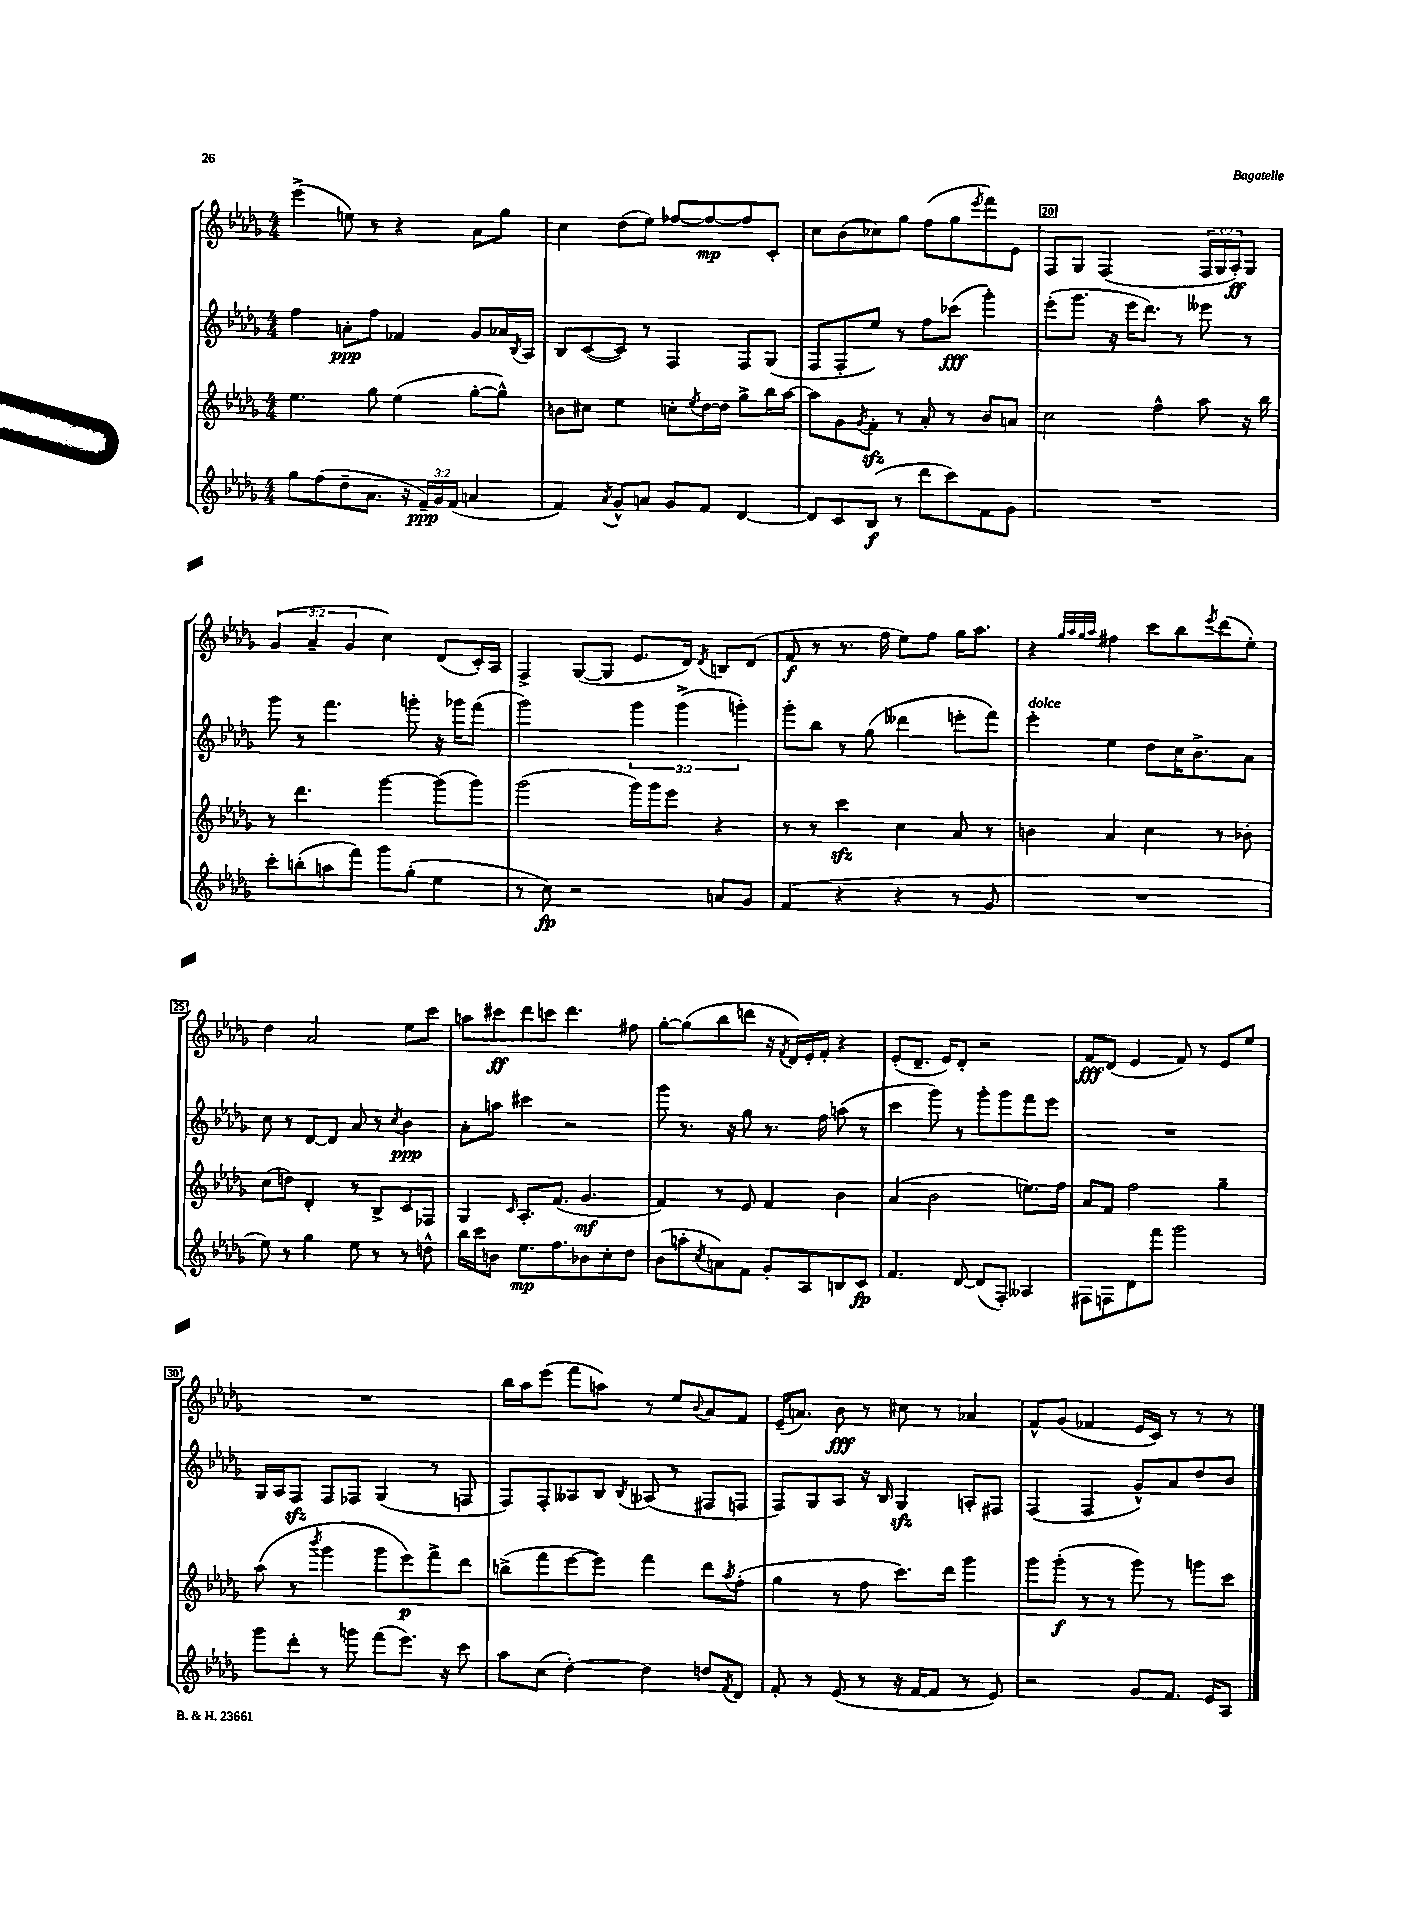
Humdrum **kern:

**kern	**dynam	**kern	**dynam	**kern	**dynam	**kern	**dynam
*part4	*part4	*part3	*part3	*part2	*part2	*part1	*part1
*staff4	*staff4	*staff3	*staff3	*staff2	*staff2	*staff1	*staff1
*clefG2	*	*clefG2	*	*clefG2	*	*clefG2	*
*k[b-e-a-d-g-]	*	*k[b-e-a-d-g-]	*	*k[b-e-a-d-g-]	*	*k[b-e-a-d-g-]	*
*M4/4	*	*M4/4	*	*M4/4	*	*M4/4	*
=17	=17	=17	=17	=17	=17	=17	=17
8gg-\L	.	4.ee-\	.	4ff\	.	(4eee-^\	.
(8ff\	.	.	.	.	.	.	.
8dd-~\	.	.	.	8an'\L	ppp	8een\)	.
8.a-\J	.	8gg-\	.	8ff\J	.	8r	.
.	.	(4ee-\	.	4f-X/	.	4r	.
16r	.	.	.	.	.	.	.
24f~/LL)	ppp	.	.	.	.	.	.
24g-/	.	.	.	.	.	.	.
(24f/JJ	.	.	.	.	.	.	.
4an/	.	[8gg-'\L	.	8g-/L	.	8a-\L	.
.	.	8gg-^^\J])	.	16a-X/L	.	8gg-\J	.
.	.	.	.	8qB-/	.	.	.
.	.	.	.	16A-/JJ	.	.	.
=18	=18	=18	=18	=18	=18	=18	=18
4f/)	.	8bn\L	.	8B-/L	.	4cc\	.
.	.	8cc#X\J	.	([8c/	.	.	.
8qa-/	.	.	.	.	.	.	.
8g-^^/L	.	4ee-\	.	8c/J])	.	(8dd-\L	.
8an/J	.	.	.	8r	.	8ee-\J)	.
8g-/L	.	8ccn'\L	.	4F/	.	[8ff-X/L	.
.	.	8qee-/	.	.	.	.	.
8f/J	.	[16dd-\L	.	.	.	8ff-/_	mp
.	.	16dd-\JJ]	.	.	.	.	.
[4d-/	.	8gg-^\L	.	8F/L	.	8ff-/]	.
.	.	16bb-\L	.	(8G-/J	.	8c'/J	.
.	.	[16aa-\JJ	.	.	.	.	.
=19	=19	=19	=19	=19	=19	=19	=19
8d-/L]	.	8aa-\L]	.	8F/L	.	8cc\L	.
8c/	.	8g-\	.	8F'/	.	(8b-\	.
.	.	8qg-/	.	.	.	.	.
(8B-/J	f	8fzz'\J	.	8ee-/J)	.	8cc-X\)	.
8r	.	8r	.	8r	.	8gg-\J	.
8ddd-\L	.	8a-'/	.	8ff\L	.	(8ff\L	.
8ccc\)	.	8r	.	(8ccc-X\J	fff	8gg-\	.
.	.	.	.	.	.	8qeee-/	.
8f\	.	8b-/L	.	4ggg-'\)	.	8fff\)	.
8g-\J	.	8an/J	.	.	.	8e-\J	.
=20	=20	=20	=20	=20	=20	=20	=20
1r	.	2cc\	.	(8eee-'\L	.	8F/L	.
.	.	.	.	8.ggg-\J	.	8G-/J	.
.	.	.	.	.	.	(2F/	.
.	.	.	.	16r	.	.	.
.	.	.	.	16eee-\KL	.	.	.
.	.	.	.	8.ddd-\J)	.	.	.
.	.	4ff^^\	.	.	.	.	.
.	.	.	.	8r	.	.	.
.	.	8aa-\	.	8eee--X\	.	24F/LL	.
.	.	.	.	.	.	24G-/	.
.	.	.	.	.	.	24A-'/J)	ff
.	.	16r	.	8r	.	8G-/J	.
.	.	16bb-\	.	.	.	.	.
!!LO:LB:g=z
=21	=21	=21	=21	=21	=21	=21	=21
8ccc'\L	.	8r	.	8ggg-\	.	(6g-/	.
(8bbn'\	.	4.ddd-\	.	8r	.	.	.
.	.	.	.	.	.	6a-~/	.
8aan\	.	.	.	4.fff\	.	.	.
.	.	.	.	.	.	6g-/	.
8fff\J)	.	.	.	.	.	.	.
8ggg-\L	.	[4ggg-\	.	.	.	4cc\)	.
(8gg-'\J	.	.	.	8gggn'\	.	.	.
4ee-\	.	(8ggg-\L]	.	16r	.	(8d-/L	.
.	.	.	.	16ggg-X\KL	.	.	.
.	.	8ggg-\J)	.	(8fff\J	.	16c'/L)	.
.	.	.	.	.	.	16A-/JJ	.
=22	=22	=22	=22	=22	=22	=22	=22
8r	.	(2ggg-\	.	2ggg-\)	.	4F^/	.
8cc\)	fp	.	.	.	.	.	.
2r	.	.	.	.	.	([8G-/L	.
.	.	.	.	.	.	8G-/J]	.
.	.	16ggg-\LL)	.	6ggg-\	.	8.e-/L	.
.	.	16ggg-\J	.	.	.	.	.
.	.	8eee-\J	.	.	.	.	.
.	.	.	.	(6ggg-^\	.	.	.
.	.	.	.	.	.	16d-/Jk)	.
.	.	.	.	.	.	8qd-/	.
8an/L	.	4r	.	.	.	8Bn/L	.
.	.	.	.	6gggn'\)	.	.	.
8g-/J	.	.	.	.	.	(8d-/J	.
=23	=23	=23	=23	=23	=23	=23	=23
(4f/	.	8r	.	8ggg-'\L	.	8f/	f
.	.	8r	.	8bb-\J	.	8r	.
4r	.	4ccczz\	.	8r	.	8.r	.
.	.	.	.	(8gg-\	.	.	.
.	.	.	.	.	.	16ff\	.
4r	.	4cc\	.	4ddd--X\	.	8ee-\L)	.
.	.	.	.	.	.	8ff\J	.
8r	.	8a-/	.	8eeen'\L	.	16gg-\KL	.
.	.	.	.	.	.	8.aa-\J	.
8g-/	.	8r	.	8fff\J)	.	.	.
=24	=24	=24	=24	=24	=24	=24	=24
!	!	!	!	!LO:TX:a:i:t=dolce	!	!	!
1r	.	4bn\	.	4eee-'\	.	4r	.
.	.	.	.	.	.	32qqgg-/LLL	.
.	.	.	.	.	.	32qqaa-/	.
.	.	.	.	.	.	32qqgg-/	.
.	.	.	.	.	.	32qqaa-/JJJ	.
.	.	4a-/	.	4ee-\	.	4ff#X\	.
.	.	4cc\	.	8dd-\L	.	8ccc\L	.
.	.	.	.	16cc\K	.	8bb-\	.
.	.	.	.	8.b-^\	.	.	.
.	.	.	.	.	.	8qeee-/	.
.	.	8r	.	.	.	(8ddd-\	.
.	.	8b-X'\	.	8a-\J	.	8ee-'\J)	.
!!LO:LB:g=z
=25	=25	=25	=25	=25	=25	=25	=25
8ee-\)	.	(8cc\L	.	8cc\	.	4dd-\	.
8r	.	8ddn\J)	.	8r	.	.	.
4gg-\	.	4d-'/	.	[8d-/L	.	2a-/	.
.	.	.	.	8d-/J]	.	.	.
8ee-\	.	8r	.	8a-/	.	.	.
8r	.	8B-^/L	.	8r	.	.	.
.	.	.	.	8qcc/	.	.	.
8r	.	8c/	.	4b-\	ppp	8ee-\L	.
8ddn^^\	.	8F-X/J	.	.	.	8ccc\J	.
=26	=26	=26	=26	=26	=26	=26	=26
16bb-\LL	.	4G-/	.	8a-'\L	.	8aan\L	.
16ccc\J	.	.	.	.	.	.	.
8bn\J	.	.	.	8aan\J	.	8ccc#X\	ff
.	.	16qqc/	.	.	.	.	.
8.ee-\L	mp	8.A-'/L	.	4ccc#X\	.	8ddd-\	.
.	.	.	.	.	.	8cccn\J	.
8.ff\	.	(8.f/J	.	.	.	.	.
.	.	.	.	2r	.	4.ddd-\	.
8b-X\	.	4.g-/	mf	.	.	.	.
8cc'\	.	.	.	.	.	.	.
8dd-\J	.	.	.	.	.	8ff#X\	.
=27	=27	=27	=27	=27	=27	=27	=27
(8b-\L	.	4f/)	.	8ggg-\	.	[8gg-'\L	.
8aan'\	.	.	.	8.r	.	(8gg-\]	.
8qcc/	.	.	.	.	.	.	.
8an\)	.	8r	.	.	.	8bb-\	.
.	.	.	.	16r	.	.	.
8f\J	.	8e-/	.	8gg-\	.	8dddn\J	.
8g-'/L	.	4f/	.	8.r	.	16r	.
.	.	.	.	.	.	8qf/	.
.	.	.	.	.	.	16d-/LL)	.
8A-/	.	.	.	.	.	16e-'/	.
.	.	.	.	16ff\	.	16f'/JJ	.
8Bn/	.	4b-\	.	(8aan\	.	4r	.
8c/J	fp	.	.	8r	.	.	.
=28	=28	=28	=28	=28	=28	=28	=28
4.f/	.	(4a-/	.	4ccc\	.	(8e-'/L	.
.	.	.	.	.	.	8.d-~/J	.
.	.	2b-\	.	8ggg-\)	.	.	.
.	.	.	.	.	.	16e-/KL)	.
[8d-/	.	.	.	8r	.	8d-'/J	.
(8d-/L]	.	.	.	8ggg-'\L	.	2r	.
8F'/J)	.	.	.	8ggg-\	.	.	.
4A--X/	.	8.een\L)	.	8fff\	.	.	.
.	.	.	.	8eee-\J	.	.	.
.	.	16ff\Jk	.	.	.	.	.
=29	=29	=29	=29	=29	=29	=29	=29
8F#X\L	.	8a-/L	.	1r	.	8f/L	fff
8Fn\	.	8f/J	.	.	.	(8d-/J	.
8d-\	.	2ff\	.	.	.	4e-/	.
8fff\J	.	.	.	.	.	.	.
2ggg-\	.	.	.	.	.	8f/)	.
.	.	.	.	.	.	8r	.
.	.	4gg-~\	.	.	.	8e-/L	.
.	.	.	.	.	.	8ee-/J	.
!!LO:LB:g=z
=30	=30	=30	=30	=30	=30	=30	=30
8ggg-\L	.	(8aa-\	.	16G-/LL	.	1r	.
.	.	.	.	16A-/J	.	.	.
8ddd-'\J	.	8r	.	8Fzz/J	.	.	.
.	.	8qbbb-/	.	.	.	.	.
8r	.	4ggg-\	.	8F/L	.	.	.
8gggn\	.	.	.	8F-X/J	.	.	.
(8fff\L	.	8ggg-\L	.	(4G-/	.	.	.
8.eee-\J)	.	8eee-\)	p	.	.	.	.
.	.	8fff^\	.	8r	.	.	.
16r	.	.	.	.	.	.	.
8ccc\	.	8ddd-\J	.	8Fn/	.	.	.
=31	=31	=31	=31	=31	=31	=31	=31
8aa-\L	.	(8bbn^\L	.	8F/L)	.	16bb-\LL	.
.	.	.	.	.	.	16aa-\J	.
(8cc\J	.	8fff\	.	8F'/	.	(8eee-\J	.
[4dd-'\)	.	[8eee-\	.	8A--X/	.	8fff\L	.
.	.	8eee-\J])	.	8B-/J	.	8aan\J)	.
.	.	.	.	8qB-/	.	.	.
4dd-\]	.	4fff\	.	(8A-X/	.	8r	.
.	.	.	.	8r	.	8ee-/L	.
.	.	.	.	.	.	8qqb-/	.
8ddn/L	.	8ddd-\L	.	8F#X/L	.	8a-/	.
8qf/	.	8qaa-/	.	.	.	.	.
8d-/J	.	(8ff'\J	.	8Fn/J	.	8f/J	.
=32	=32	=32	=32	=32	=32	=32	=32
8f'/	.	4gg-\	.	8F/L)	.	(16e-~/KL	.
.	.	.	.	.	.	8.an/J)	.
8r	.	.	.	8G-/	.	.	.
(8e-/	.	8r	.	8A-/J	.	8b-\	fff
8r	.	8ff\	.	16r	.	8r	.
.	.	.	.	16B-/	.	.	.
16r	.	8.ccc\L)	.	4G-zz/	.	8cc#X\	.
[16f/KL	.	.	.	.	.	.	.
8f/J]	.	.	.	.	.	8r	.
.	.	16ddd-\Jk	.	.	.	.	.
8r	.	4ggg-\	.	8An'/L	.	4a-X/	.
8e-/)	.	.	.	8F#X/J	.	.	.
=33	=33	=33	=33	=33	=33	=33	=33
2r	.	8ggg-\L	.	(4F/	.	8f^^/L	.
.	.	(8ggg-'\J	f	.	.	(8g-/J	.
.	.	8r	.	4F/	.	4f-X/	.
.	.	8r	.	.	.	.	.
8g-/L	.	8ggg-\)	.	8g-^^/L)	.	16e-/LL	.
.	.	.	.	.	.	16c/JJ)	.
8.f/J	.	8r	.	8a-/	.	8r	.
.	.	8gggn\L	.	8dd-/	.	8r	.
16e-/KL	.	.	.	.	.	.	.
8A-/J	.	8ccc\J	.	8b-/J	.	8r	.
==	==	==	==	==	==	==	==
*-	*-	*-	*-	*-	*-	*-	*-
